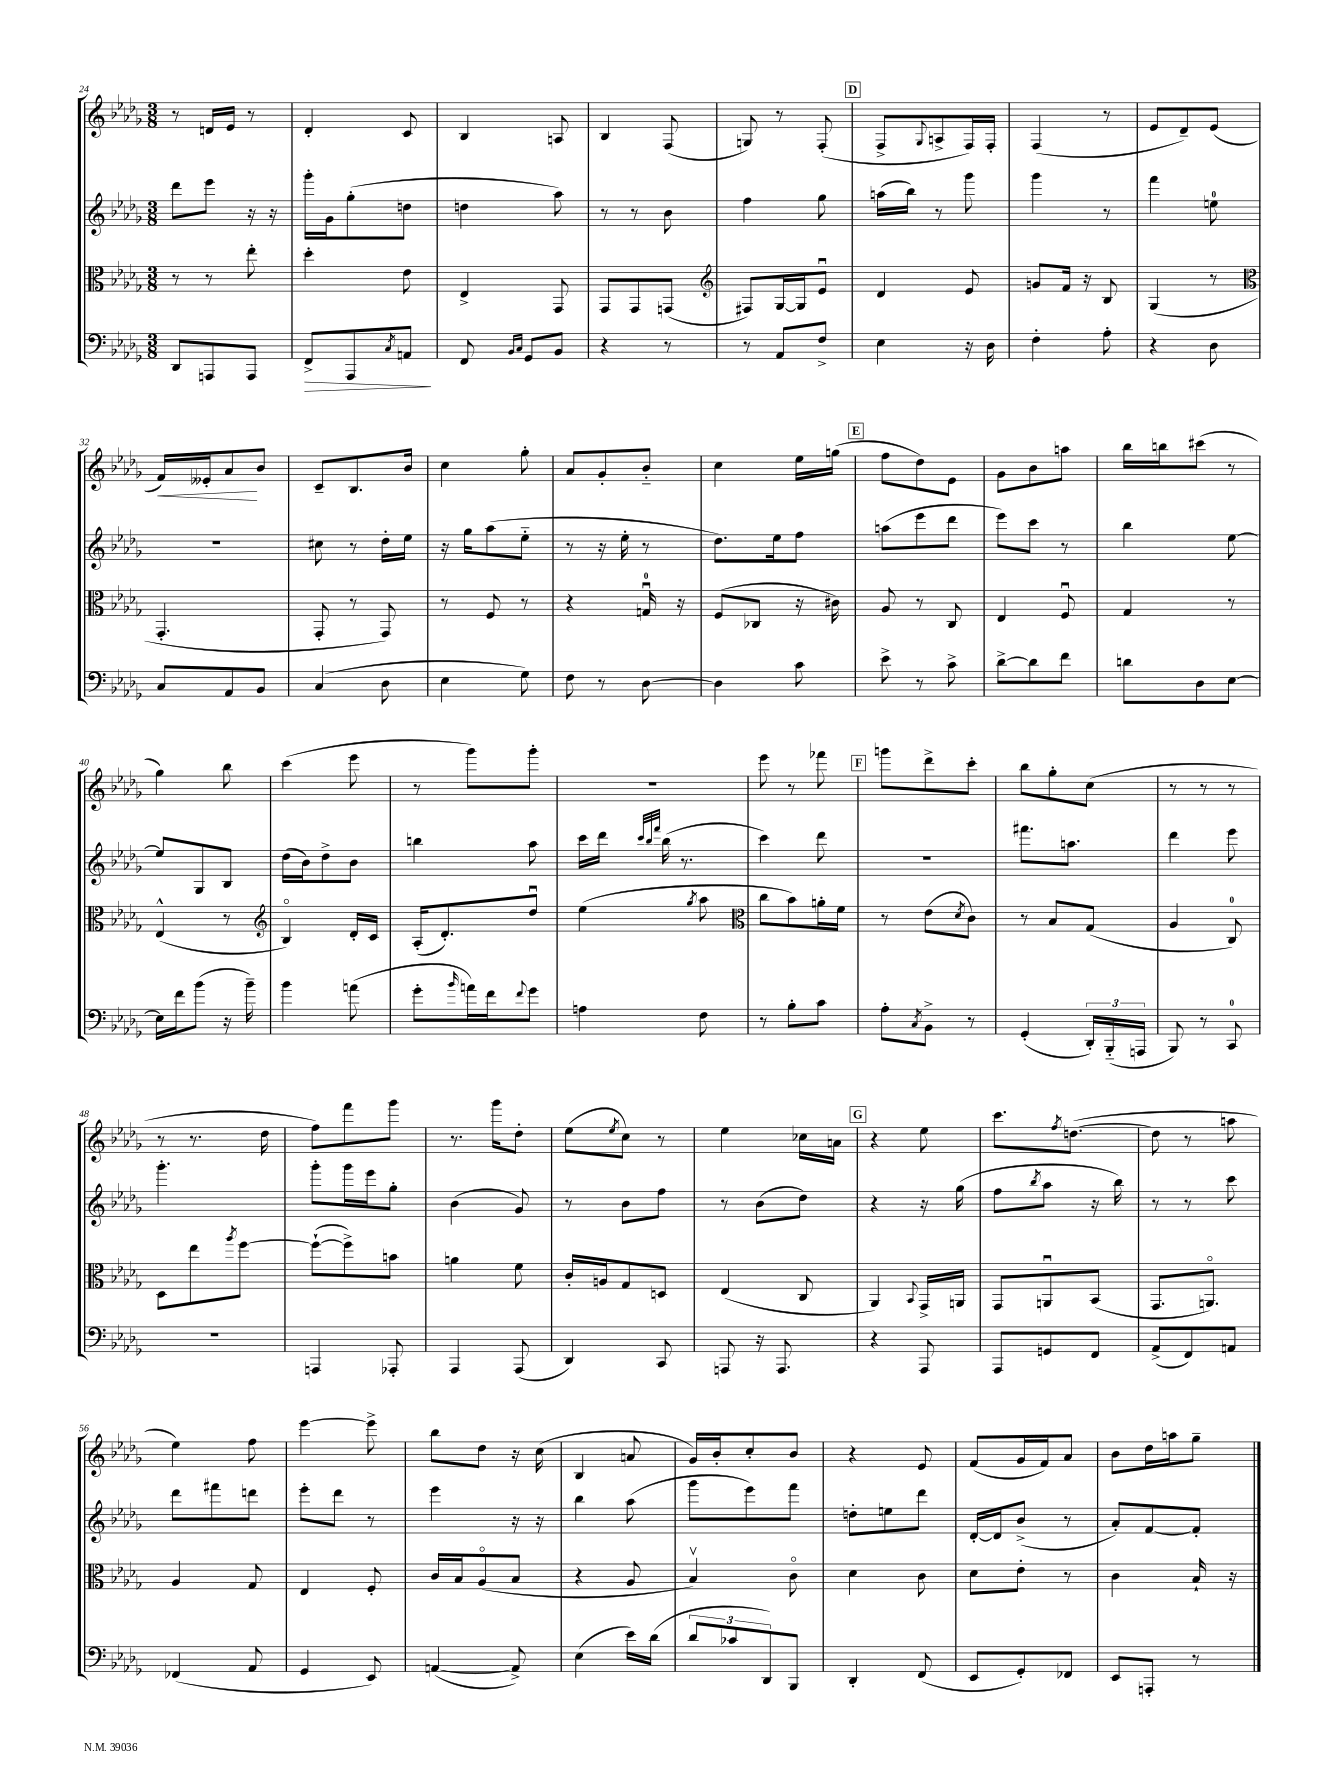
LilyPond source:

<<
\new StaffGroup <<
\new Staff = "s0" {
    \clef treble \key des \major \numericTimeSignature \time 3/8
    r8 d'16 ees'16 r8 |
    des'4-. c'8 |
    bes4 a8 |
    bes4 f8( |
    g8) r8 f8-.( |
    \mark \markup { \box "D" } f8-> \appoggiatura { ges8 } a8-> f16) f16-. |
    f4( r8 |
    ees'8 des'8--) ees'8( |
    f'16\<) eeses'16-. aes'8\! bes'8 |
    c'8-- bes8. bes'16 |
    c''4 ges''8-. |
    aes'8 ges'8-. bes'8-_ |
    c''4 ees''16 g''16( |
    \mark \markup { \box "E" } f''8 des''8) ees'8 |
    ges'8 bes'8 a''8 |
    bes''16 b''16 cis'''8( r8 |
    ges''4) bes''8 |
    c'''4( ees'''8 |
    r8 ges'''8) ges'''8-. |
    R4. |
    ees'''8 r8 fes'''8 |
    \mark \markup { \box "F" } g'''8 des'''8-> c'''8-. |
    bes''8 ges''8-. c''8( |
    r8 r8 r8 |
    r8 r8. des''16 |
    f''8) f'''8 ges'''8 |
    r8. ges'''16 des''8-. |
    ees''8( \acciaccatura { ees''8 } c''8) r8 |
    ees''4 ces''16 a'16 |
    \mark \markup { \box "G" } r4 ees''8 |
    c'''8. \acciaccatura { f''8 } d''8.~( |
    d''8 r8 a''8 |
    ees''4) f''8 |
    ees'''4~ ees'''8-> |
    bes''8 des''8 r16 c''16( |
    bes4 a'8 |
    ges'16) bes'16-. c''8-. bes'8 |
    r4 ees'8 |
    f'8( ges'16 f'16) aes'8 |
    bes'8 des''16 a''16 ges''8-- \bar "|." |
}
\new Staff = "s1" {
    \clef treble \key des \major \numericTimeSignature \time 3/8
    des'''8 ees'''8 r16 r16 |
    ges'''16-. ges'16 ges''8-.( d''8 |
    d''4 aes''8) |
    r8 r8 bes'8 |
    f''4 ges''8 |
    \mark \markup { \box "D" } a''16( bes''16) r8 ges'''8 |
    ges'''4 r8 |
    f'''4 e''8-0 |
    R4. |
    cis''8 r8 des''16-. ees''16 |
    r16 ges''16 aes''8( ees''8-_ |
    r8 r16 ees''16-. r8 |
    des''8.) ees''16 f''8 |
    \mark \markup { \box "E" } a''8( ees'''8 des'''8 |
    ees'''8) c'''8 r8 |
    bes''4 ees''8~ |
    ees''8 ges8 bes8 |
    des''16( bes'16) des''8-> bes'8 |
    b''4 aes''8 |
    c'''16 des'''16 \grace { c'''32 bes''32 f'''32 } bes''16( r8. |
    c'''4) des'''8 |
    \mark \markup { \box "F" } r4. |
    fis'''8. a''8. |
    des'''4 ees'''8 |
    ges'''4.-. |
    ges'''8-. ges'''16 ees'''16 ges''8-. |
    bes'4( ges'8) |
    r8 bes'8 f''8 |
    r8 bes'8( des''8) |
    \mark \markup { \box "G" } r4 r16 ges''16( |
    f''8 \acciaccatura { bes''8 } aes''8 r16 bes''16) |
    r8 r8 c'''8 |
    des'''8 fis'''8 d'''8 |
    ees'''8-. des'''8 r8 |
    ees'''4 r16 r16 |
    bes''4 aes''8( |
    ges'''8 ees'''8) f'''8 |
    d''8-. e''8 des'''8 |
    des'16~-. des'16 bes'8->( r8 |
    aes'8-.) f'8~ f'8-. \bar "|." |
}
\new Staff = "s2" {
    \clef alto \key des \major \numericTimeSignature \time 3/8
    r8 r8 ees''8-. |
    des''4-. ees'8 |
    ees4-> ges,8 |
    ges,8 ges,8 g,8( |
    \clef treble fis8) ges16~ ges16 ees'8\downbow |
    \mark \markup { \box "D" } des'4 ees'8 |
    g'8 f'16 r16 bes8 |
    ges4( r8 |
    \clef alto ges,4.-. |
    ges,8-. r8 ges,8) |
    r8 f8 r8 |
    r4 g16-0\downbow r16 |
    f8( ces8 r16 cis'16) |
    \mark \markup { \box "E" } aes8 r8 c8 |
    ees4 f8\downbow |
    ges4 r8 |
    ees4-^( r8 |
    \clef treble bes4\flageolet) des'16-. c'16 |
    aes16-.( des'8.-.) des''8\downbow |
    ees''4( \acciaccatura { ges''8 } aes''8 |
    \clef alto c''8 bes'8) a'16-. f'16 |
    \mark \markup { \box "F" } r8 ees'8( \acciaccatura { des'8 } c'8) |
    r8 bes8 ges8( |
    aes4 c8-0) |
    des8 ees''8 \acciaccatura { aes''8 } f''8~ |
    f''8~-!( f''8->) b'8 |
    a'4 f'8 |
    c'16-. a16 ges8 d8 |
    ees4( c8 |
    \mark \markup { \box "G" } aes,4) \appoggiatura { bes,8 } ges,16-> a,16 |
    ges,8 a,8\downbow bes,8( |
    ges,8. a,8.\flageolet) |
    aes4 ges8 |
    ees4 f8-. |
    c'16 bes16 aes8\flageolet( bes8 |
    r4 aes8 |
    bes4\upbow) c'8\flageolet |
    des'4 c'8 |
    des'8 ees'8-. r8 |
    c'4 bes16-! r16 \bar "|." |
}
\new Staff = "s3" {
    \clef bass \key des \major \numericTimeSignature \time 3/8
    des,8 a,,8 a,,8 |
    f,8->\> aes,,8 \acciaccatura { c8 } a,8\! |
    f,8 \grace { bes,16 c16 } ges,8 bes,8 |
    r4 r8 |
    r8 aes,8 f8-> |
    \mark \markup { \box "D" } ees4 r16 des16 |
    f4-. aes8-. |
    r4 des8 |
    c8 aes,8 bes,8 |
    c4( des8 |
    ees4 ges8) |
    f8 r8 des8~ |
    des4 c'8 |
    \mark \markup { \box "E" } ees'8-> r8 c'8-> |
    des'8~-> des'8 f'8 |
    d'8 des8 ees8~ |
    ees16 f'16 bes'8( r16 bes'16--) |
    bes'4 a'8( |
    ges'8-. \grace { bes'16 } a'16) f'16 \appoggiatura { f'8 } ges'8 |
    a4 f8 |
    r8 bes8-. c'8 |
    \mark \markup { \box "F" } aes8-. \acciaccatura { c8 } bes,8-> r8 |
    ges,4-.( \tuplet 3/2 { des,16-.) bes,,16-_( a,,16 } |
    bes,,8) r8 c,8-0 |
    R4. |
    a,,4 aes,,8-. |
    aes,,4 aes,,8( |
    des,4) c,8 |
    a,,8 r16 a,,8. |
    \mark \markup { \box "G" } r4 aes,,8 |
    aes,,8 g,8 f,8 |
    aes,8->( f,8) a,8 |
    fes,4( aes,8 |
    ges,4 ees,8) |
    a,4~( a,8->) |
    ees4( ees'16) des'16( |
    \tuplet 3/2 { des'8 ces'8 des,8) } bes,,8 |
    des,4-. f,8( |
    ees,8 ges,8-.) fes,8 |
    ees,8 a,,8-. r8 \bar "|." |
}
>>
>>
\layout { \context { \Score currentBarNumber = #24 } }
